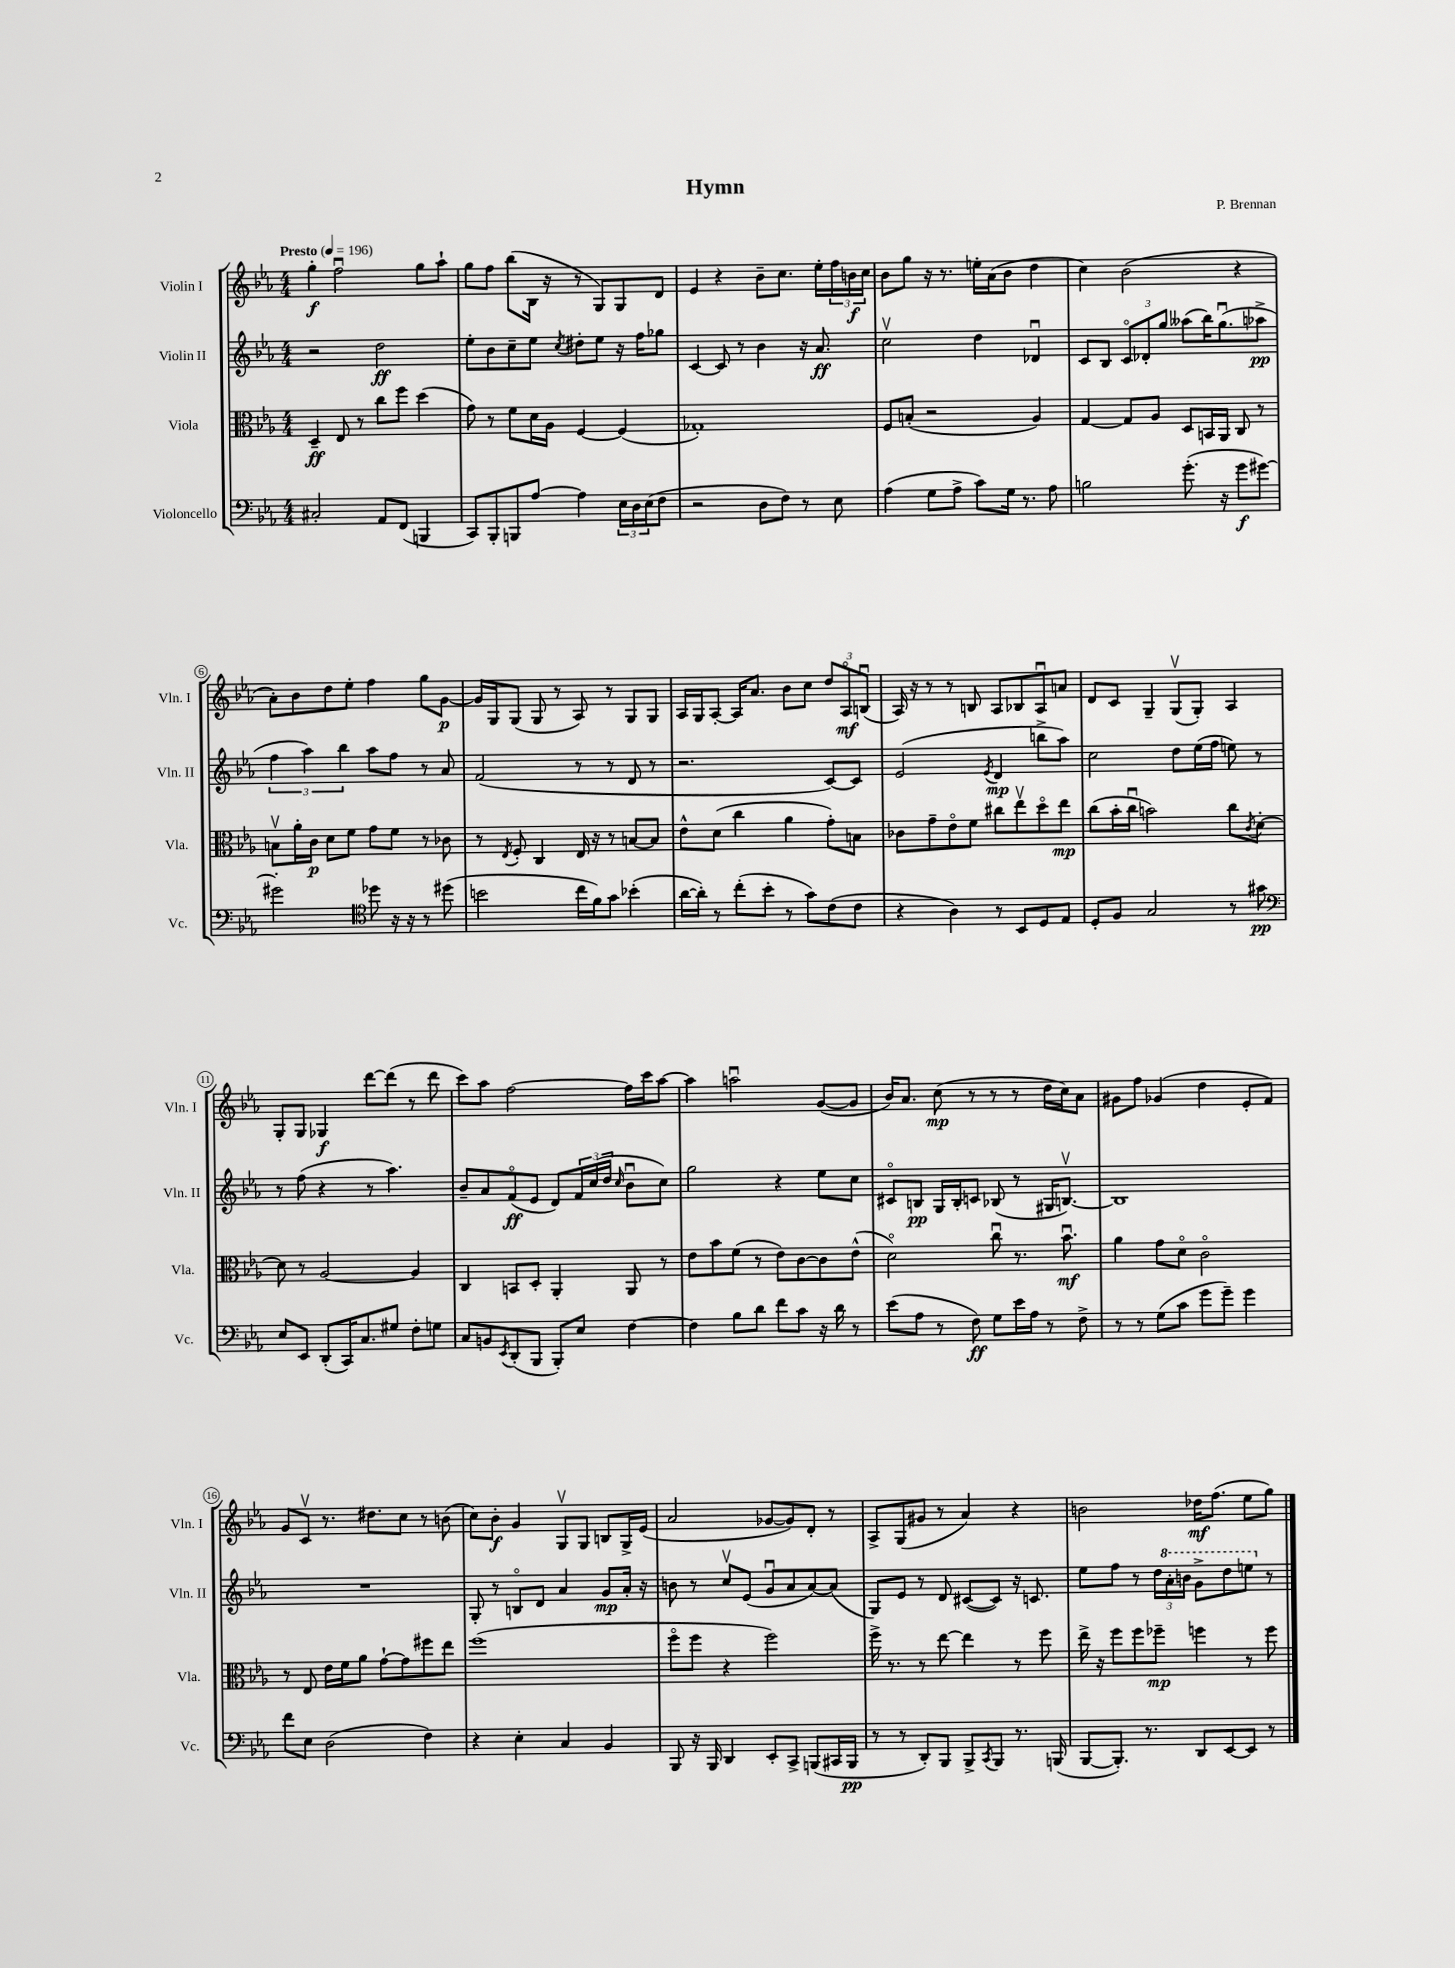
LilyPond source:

\header { title = "Hymn" composer = "P. Brennan" }
<<
\new StaffGroup <<
\new Staff = "s0" \with { instrumentName = "Violin I" shortInstrumentName = "Vln. I" } {
    \clef treble \key ees \major \numericTimeSignature \time 4/4 \tempo "Presto" 4 = 196
    g''4-.\f f''2\downbow g''8 aes''8-! |
    g''8 f''8 bes''8( bes16 r16 r8 g8) g8 d'8 |
    ees'4 r4 bes'8-- c''8. ees''16-. \tuplet 3/2 { f''16 b'16\f c''16 } |
    bes'8 g''8 r16 r8. e''16-. aes'16( bes'8 d''4 |
    c''4) bes'2( r4 |
    aes'8-.) bes'8 d''8 ees''8-. f''4 g''8 g'8~\p |
    g'16 g16 g8( g8 r8 aes8) r8 g8 g8 |
    aes16 g16 aes8~-. aes16 aes'8. bes'8 c''8 \tuplet 3/2 { d''8 aes8\flageolet\mf b8\downbow( } |
    aes16) r16 r8 r8 b8 aes8 bes8 aes8\downbow a'8 |
    d'8 c'8 g4-- g8\upbow( g8-.) aes4 |
    g8-. g8 ges4\f d'''8~ d'''8( r8 d'''8 |
    c'''8) aes''8 f''2~ f''16 c'''16 aes''8~ |
    aes''4 a''2\downbow g'8~( g'8 |
    bes'16) aes'8. c''8\mp( r8 r8 r8 d''16 c''16) aes'8 |
    gis'8 f''8 ges'4( d''4 ees'8-. f'8) |
    g'8 c'8\upbow r8. dis''8. c''8 r8 b'8( |
    c''8) bes'8-.\f g'4 g8\upbow g8 b8 g16-> ees'16( |
    aes'2 ges'8~ ges'8) d'8-. r8 |
    aes8-> g8( gis'8 r8 aes'4) r4 |
    b'2 des''16\mf f''8.( ees''8 g''8) \bar "|." |
}
\new Staff = "s1" \with { instrumentName = "Violin II" shortInstrumentName = "Vln. II" } {
    \clef treble \key ees \major \numericTimeSignature \time 4/4
    r2 d''2\ff |
    ees''8-. bes'8 c''8-- ees''8 \acciaccatura { c''8 } dis''8-. ees''8 r16 f''16 ges''8 |
    c'4~ c'8 r8 bes'4 r16 aes'8.\ff |
    c''2\upbow d''4 des'4\downbow |
    c'8 bes8 \tuplet 3/2 { c'8\flageolet des'8-. g''8 } aeses''8( bes''16) g''8.\downbow( aes''8->\pp |
    \tuplet 3/2 { f''4 aes''4) bes''4 } aes''8 f''8 r8 aes'8 |
    f'2( r8 r8 d'8 r8 |
    r2. c'8~) c'8 |
    ees'2( \acciaccatura { ees'8 } d'4\mp b''8-> aes''8) |
    c''2 d''8 ees''16( f''16 e''8) r8 |
    r8 f''8( r4 r8 aes''4.) |
    bes'8-- aes'8 f'8\flageolet\ff( ees'8 d'8) \tuplet 3/2 { f'16 c''16( d''16 } \grace { c''16 } bes'8\downbow c''8) |
    g''2 r4 ees''8 c''8 |
    cis'8\flageolet b8\pp g16 b16-. c'8 bes8( r8 gis16 b8.~\upbow) |
    b1 |
    R1 |
    g8-. r8 b8\flageolet d'8 aes'4 g'8\mp aes'16-. r16 |
    b'8 r8 c''8\upbow ees'8( g'8\downbow aes'8 aes'8~) aes'8( |
    g8) ees'8 r8 d'8 cis'8~( cis'8) r16 c'8. |
    ees''8 f''8 r8 \tuplet 3/2 { d''16 \ottava #1 aes''16-. b''16 } g''8-> d'''8 e'''8 \ottava #0 r8 \bar "|." |
}
\new Staff = "s2" \with { instrumentName = "Viola" shortInstrumentName = "Vla." } {
    \clef alto \key ees \major \numericTimeSignature \time 4/4
    d4--\ff ees8 r8 c''8 f''8 d''4( |
    g'8) r8 f'8 d'16 aes16 f4~ f4( |
    ges1-.) |
    f8 b8-.( r2 aes4) |
    g4~ g8 aes8 d8 b,16 aes,16 c8 r8 |
    b8\upbow aes'16-. c'16\p d'8 f'8 g'8 f'8 r8 ces'8 |
    r8 \acciaccatura { ees8 } f8-. c4 ees16 r16 r8 b8~ b8 |
    ees'8-^ d'8( c''4 aes'4 g'8-.) b8 |
    ces'8 g'8-- ees'8\flageolet f'8 cis''8 ees''8\upbow d''8\flageolet ees''8\mp |
    c''8( bes'16-. c''16\downbow b'2) c''8 \acciaccatura { c'8 } d'8~-. |
    d'8 r8 aes2~ aes4 |
    c4 b,8 d8-. aes,4-. aes,8 r8 |
    ees'8 bes'8 f'8( r8 ees'8) c'8~ c'8 ees'8-^( |
    d'2\flageolet) c''8\downbow r8. bes'8.\downbow\mf |
    aes'4 g'8 d'8\flageolet c'2\flageolet |
    r8 ees8 ees'16 f'16 aes'8 g'8~-! g'8 fis''8 ees''8 |
    f''1( |
    f''8\flageolet f''8 r4 f''2) |
    f''16-> r8. r8 ees''8~ ees''4 r8 f''8 |
    ees''16-> r16 f''8 f''8 fes''8--\mp f''4 r8 f''8 \bar "|." |
}
\new Staff = "s3" \with { instrumentName = "Violoncello" shortInstrumentName = "Vc." } {
    \clef bass \key ees \major \numericTimeSignature \time 4/4
    cis2-. aes,8 f,8( b,,4 |
    c,8) bes,,8-. b,,8 aes8~ aes4 \tuplet 3/2 { ees16 d16 ees16( } f8 |
    r2 d8 f8) r8 ees8 |
    aes4( g8 aes8-> c'8) g16 r8. aes8 |
    b2 g'8.-.( r16 g'8\f gis'8~) |
    gis'2-. \clef tenor des''8 r16 r16 r8 dis''8( |
    b'2 c''16 f'16) g'8 bes'4-.( |
    aes'16~ aes'16-.) r8 c''8-.( bes'8-. r8 g'8) c'8( c'8 |
    r4 aes4) r8 bes,8 d8 ees8 |
    d8-. f8 g2 r8 gis'8\pp |
    \clef bass ees8 ees,8 d,8-.( c,16) c8. gis8 f8-. g8 |
    c8 b,8 \acciaccatura { ees,8 } d,8-.( bes,,8 bes,,8-.) ees8 f4~ |
    f4 bes8 d'8 f'8 c'8 r16 d'16 r8 |
    ees'8( aes8 r8 f8\ff) g8 ees'16 aes16 r8 f8-> |
    r8 r8 g8( c'8 g'8 g'8--) g'4 |
    f'8 ees8 d2( f4) |
    r4 ees4-. c4 bes,4 |
    bes,,8 r16 bes,,16 d,4 ees,8-. c,8-> b,,8( cis,16 b,,16\pp |
    r8 r8 d,8-.) bes,,8 bes,,8-> \acciaccatura { c,8 } bes,,8 r8. b,,16( |
    bes,,8~ bes,,8.-.) r8. d,8 ees,8~ ees,8 r8 \bar "|." |
}
>>
>>
\layout { \context { \Score \override BarNumber.stencil = #(make-stencil-circler 0.1 0.3 ly:text-interface::print) } }
